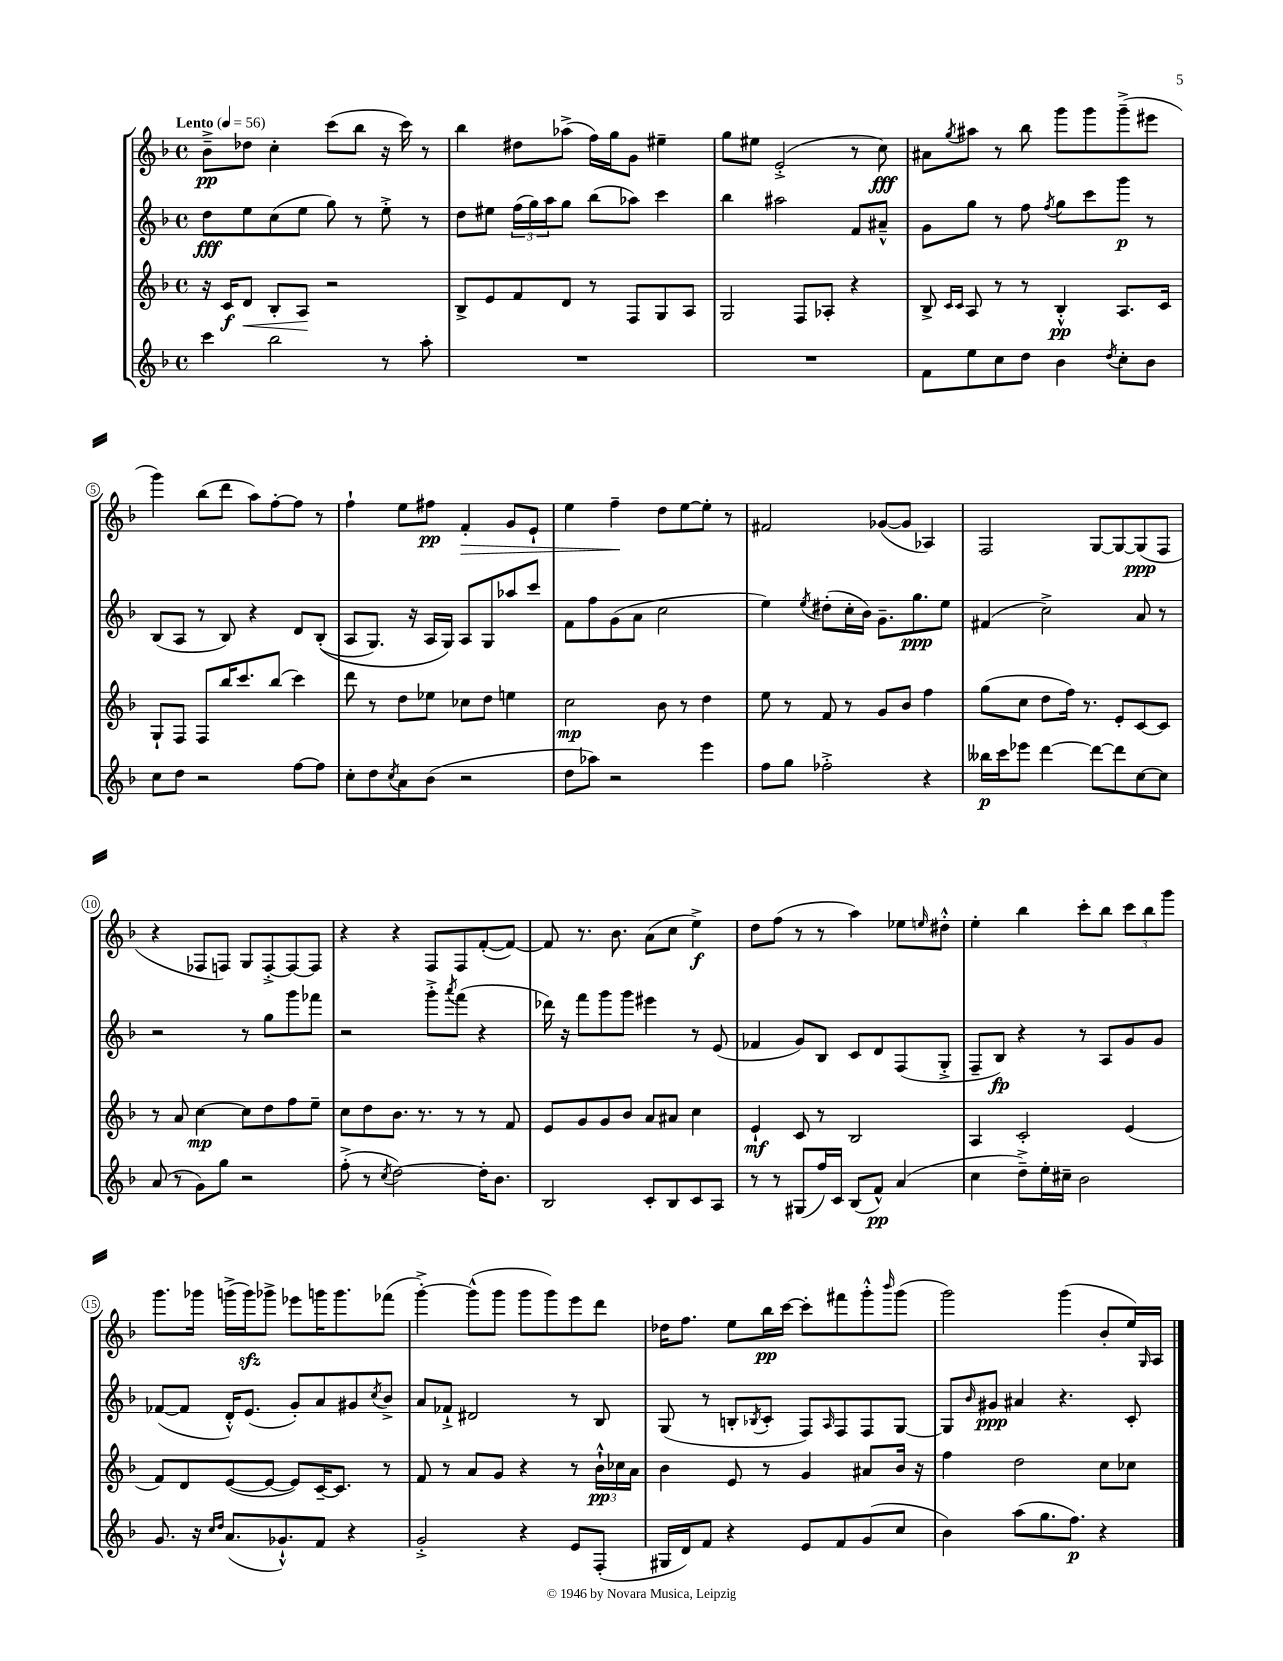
<<
\new StaffGroup <<
\new Staff = "s0" {
    \clef treble \key f \major \defaultTimeSignature \time 4/4 \tempo "Lento" 4 = 56
    bes'8--->\pp des''8 c''4-. c'''8( bes''8 r16 c'''16) r8 |
    bes''4 dis''8 aes''8->( f''16) g''16 g'8 eis''4-- |
    g''8 eis''8 e'2-.->( r8 c''8\fff) |
    ais'8 \acciaccatura { g''8 } ais''8 r8 bes''8 g'''8 g'''8 g'''8--->( eis'''8 |
    g'''4) bes''8( d'''8 a''8) f''8~-. f''8 r8 |
    f''4-! e''8 fis''8\pp f'4-.\> g'8 e'8-! |
    e''4 f''4--\! d''8 e''8~ e''8-. r8 |
    fis'2 ges'8~( ges'8 aes4) |
    f2 g8~ g8~ g8\ppp( f8 |
    r4 fes8 f8) g8 f8~-.-> f8~ f8 |
    r4 r4 f8 f8 f'8~-.( f'8~) |
    f'8 r8. bes'8. a'8( c''8 e''4->\f) |
    d''8 f''8( r8 r8 a''4) ees''8 \grace { e''16 } dis''8-.-^ |
    e''4-. bes''4 c'''8-. bes''8 \tuplet 3/2 { c'''8 bes''8 g'''8 } |
    g'''8. ges'''16 g'''16->( g'''16\sfz) ges'''8-> ees'''8 g'''16 g'''8. fes'''8( |
    g'''4~-.->) g'''8-^( g'''8 g'''8 g'''8) e'''8 d'''8 |
    des''16 f''8. e''8 bes''16\pp c'''16~ c'''8-. fis'''8 g'''8-.-^ \grace { bes'''16 } g'''8( |
    g'''2) g'''4( bes'8-. e''16) \grace { g16 } a16 \bar "|." |
}
\new Staff = "s1" {
    \clef treble \key f \major \defaultTimeSignature \time 4/4
    d''8\fff e''8 c''8( e''8 g''8) r8 e''8-.-> r8 |
    d''8 eis''8 \tuplet 3/2 { f''16( g''16) a''16 } g''8 bes''8( aes''8) c'''4 |
    bes''4 ais''2 f'8 ais'8---^ |
    g'8 g''8 r8 f''8 \acciaccatura { f''8 } g''8 c'''8 g'''8\p r8 |
    bes8( a8 r8 bes8) r4 d'8 bes8-.(\( |
    a8 g8.) r16 a16 g16\) a8 g8 aes''8 c'''8 |
    f'8 f''8 g'8( a'8 c''2 |
    e''4) \acciaccatura { e''8 } dis''8-.( c''16-. bes'16) g'8.-- g''8.\ppp e''8 |
    fis'4( c''2->) a'8 r8 |
    r2 r8 g''8 g'''8 fes'''8 |
    r2 g'''8-.-> \acciaccatura { a'''8 } f'''8( r4 |
    des'''16) r16 f'''8 g'''8 g'''8 eis'''4 r8 e'8( |
    fes'4 g'8) bes8 c'8 d'8 f8( g8-.-> |
    f8-- bes8\fp) r4 r8 a8 g'8 g'8 |
    fes'8~( fes'8 d'16-.-^) e'8.( g'8-.) a'8 gis'8 \acciaccatura { c''8 } bes'8-> |
    a'8 fes'8-!-> dis'2 r8 bes8 |
    g8( r8 b8-. \acciaccatura { bes8 } c'8-. f8) \grace { a16 } f8 f8 g8~ |
    g8 \grace { bes'16 } gis'8\ppp ais'4 r4. c'8-. \bar "|." |
}
\new Staff = "s2" {
    \clef treble \key f \major \defaultTimeSignature \time 4/4
    r16 c'16\f d'8\< bes8-. a8\! r2 |
    bes8-> e'8 f'8 d'8 r8 f8 g8 a8 |
    g2 f8 aes8-. r4 |
    bes8-> \grace { c'16 c'16 } a8 r8 r8 bes4-.-^\pp a8. c'16 |
    g8-! f8 f8 bes''16 c'''8. bes''8( c'''4) |
    d'''8 r8 d''8 ees''8 ces''8 d''8 e''4 |
    c''2\mp bes'8 r8 d''4 |
    e''8 r8 f'8 r8 g'8 bes'8 f''4 |
    g''8( c''8 d''8 f''16) r8. e'8-. c'8~ c'8 |
    r8 a'8 c''4~\mp c''8 d''8 f''8 e''8-- |
    c''8 d''8 bes'8. r8. r8 r8 f'8 |
    e'8 g'8 g'8 bes'8 a'8 ais'8 c''4 |
    e'4-!\mf c'8 r8 bes2 |
    a4 c'2-. e'4( |
    f'8) d'8 e'8~( e'8~ e'8) c'16~-- c'8. r8 |
    f'8 r8 a'8 g'8 r4 r8 \tuplet 3/2 { bes'16-!-^\pp ces''16 a'16 } |
    bes'4 e'8 r8 g'4 ais'8 bes'16 r16 |
    f''4 d''2 c''8 ces''8 \bar "|." |
}
\new Staff = "s3" {
    \clef treble \key f \major \defaultTimeSignature \time 4/4
    c'''4 bes''2 r8 a''8-. |
    R1 |
    R1 |
    f'8 e''8 c''8 d''8 bes'4 \acciaccatura { d''8 } c''8-. bes'8 |
    c''8 d''8 r2 f''8~ f''8 |
    c''8-. d''8 \acciaccatura { c''8 } a'8 bes'8( r2 |
    d''8 aes''8) r2 e'''4 |
    f''8 g''8 fes''2-.-> r4 |
    beses''16\p c'''16 ees'''8 d'''4~ d'''8~ d'''8 c''8~ c''8 |
    a'8( r8 g'8) g''8 r2 |
    f''8-.->( r8 \acciaccatura { c''8 } d''2~) d''16-. bes'8. |
    bes2 c'8-. bes8 c'8 a8 |
    r8 r8 gis8( f''16) c'16 bes8( f'8-^\pp) a'4( |
    c''4 d''8--->) e''16-. cis''16-- bes'2 |
    g'8. r16 \grace { c''16 d''16 } a'8.( ges'8.-!-^) f'8 r4 |
    g'2-.-> r4 e'8 f8-.( |
    gis16 d'16) f'8 r4 e'8 f'8 g'8( c''8 |
    bes'4) a''8( g''8. f''8.\p) r4 \bar "|." |
}
>>
>>
\layout { \context { \Score \override BarNumber.stencil = #(make-stencil-circler 0.1 0.3 ly:text-interface::print) } }
